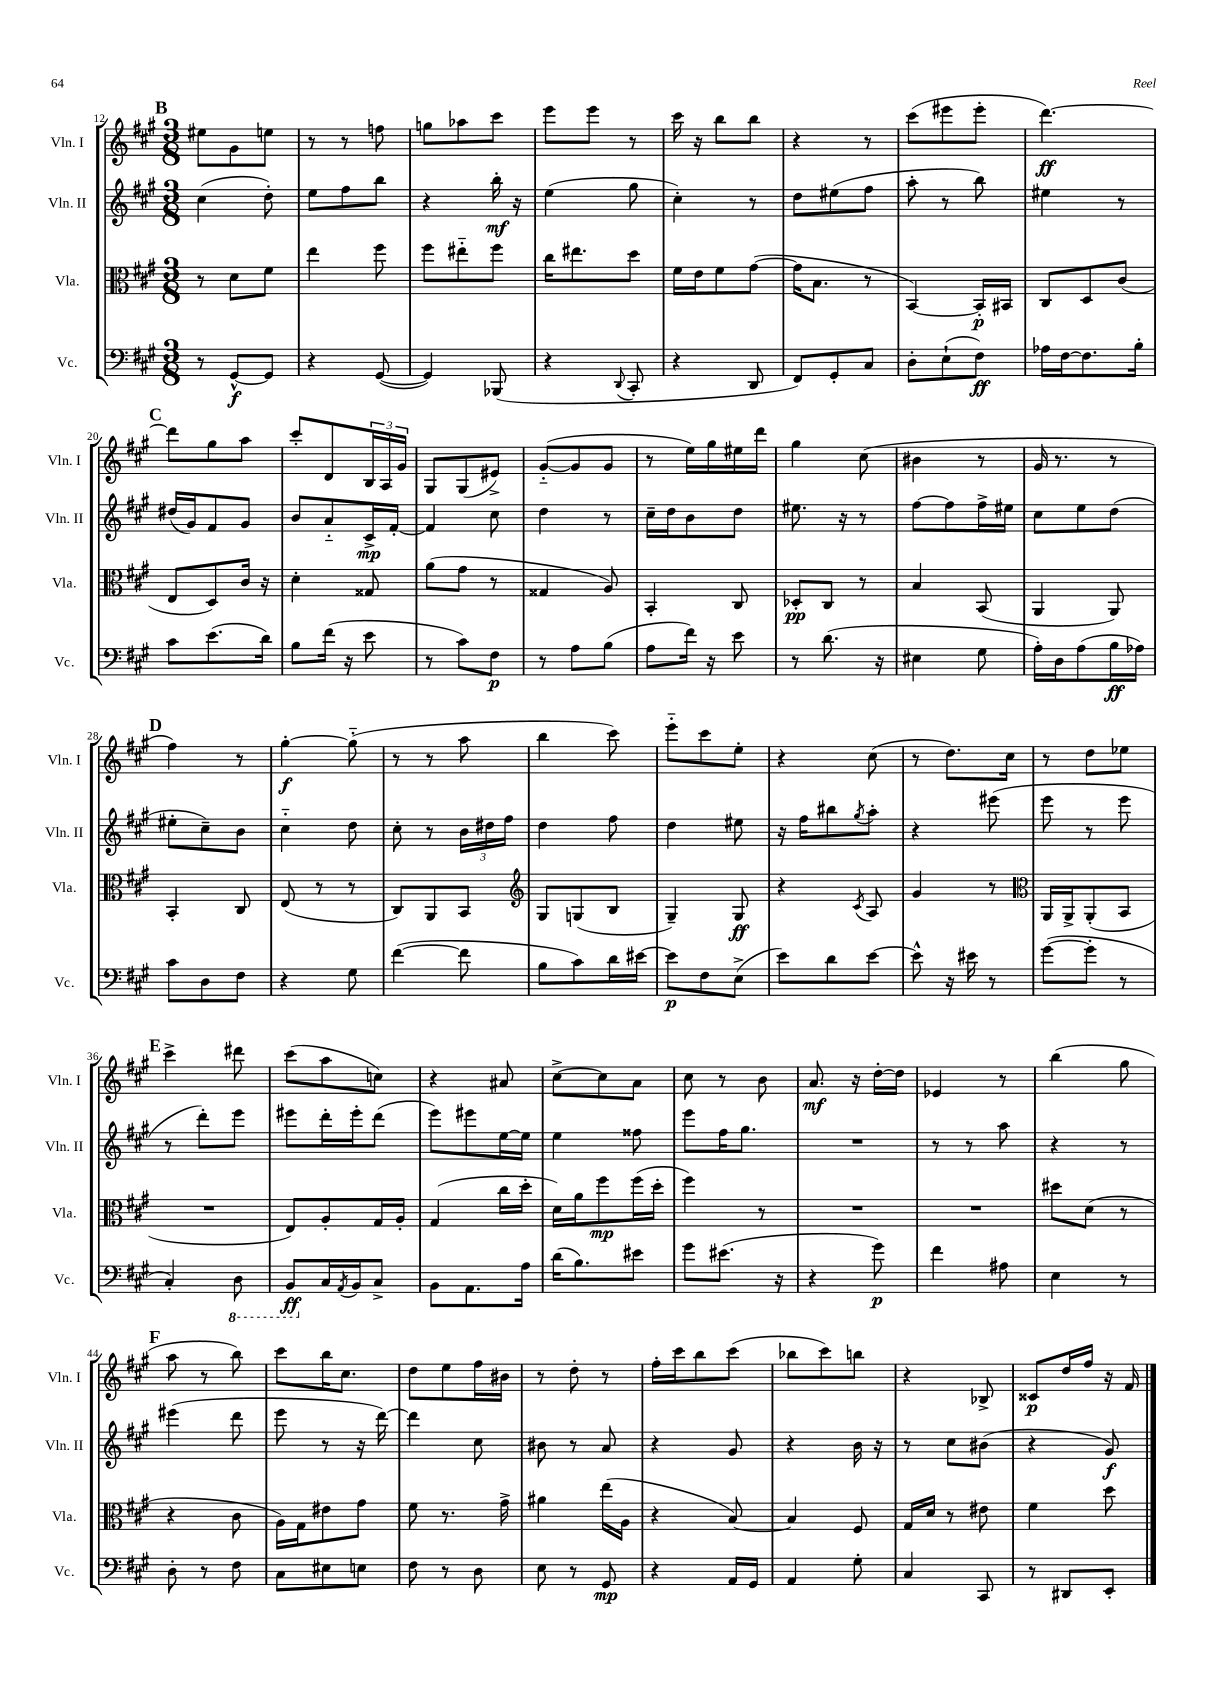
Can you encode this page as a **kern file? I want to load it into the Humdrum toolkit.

**kern	**dynam	**kern	**dynam	**kern	**dynam	**kern	**dynam
*part4	*part4	*part3	*part3	*part2	*part2	*part1	*part1
*staff4	*staff4	*staff3	*staff3	*staff2	*staff2	*staff1	*staff1
*I"Vc.	*	*I"Vla.	*	*I"Vln. II	*	*I"Vln. I	*
*I'Vc.	*	*I'Vla.	*	*I'Vln. II	*	*I'Vln. I	*
*clefF4	*	*clefC3	*	*clefG2	*	*clefG2	*
*k[f#c#g#]	*	*k[f#c#g#]	*	*k[f#c#g#]	*	*k[f#c#g#]	*
*M3/8	*	*M3/8	*	*M3/8	*	*M3/8	*
!!LO:REH:place=s1:t=B
=12	=12	=12	=12	=12	=12	=12	=12
8r	.	8r	.	(4cc#\	.	8ee#X\L	.
[8GG#^^/L	f	8d\L	.	.	.	8g#\	.
8GG#/J]	.	8f#\J	.	8dd'\)	.	8een\J	.
=13	=13	=13	=13	=13	=13	=13	=13
4r	.	4ee\	.	8ee\L	.	8r	.
.	.	.	.	8ff#\	.	8r	.
([8GG#/	.	8ff#\	.	8bb\J	.	8ffn\	.
=14	=14	=14	=14	=14	=14	=14	=14
4GG#/])	.	8ff#\L	.	4r	.	8ggn\L	.
.	.	8ee#X\	.	.	.	8aa-X\	.
(8BBB-X/	.	8ff#\J	.	16bb'\	mf	8ccc#\J	.
.	.	.	.	16r	.	.	.
=15	=15	=15	=15	=15	=15	=15	=15
4r	.	16cc#\KL	.	(4ee\	.	8eee\L	.
.	.	8.ee#X\	.	.	.	.	.
.	.	.	.	.	.	8eee\J	.
8qqDD/	.	.	.	.	.	.	.
8CC#'/	.	8dd\J	.	8gg#\	.	8r	.
=16	=16	=16	=16	=16	=16	=16	=16
4r	.	16f#\LL	.	4cc#'\)	.	16ccc#\	.
.	.	16e\J	.	.	.	16r	.
.	.	8f#\	.	.	.	8bb\L	.
8DD/	.	([8g#\J	.	8r	.	8bb\J	.
=17	=17	=17	=17	=17	=17	=17	=17
8FF#/L)	.	16g#\KL]	.	8dd\L	.	4r	.
.	.	8.B\J	.	.	.	.	.
8GG#'/	.	.	.	(8ee#X\	.	.	.
8C#/J	.	8r	.	8ff#\J	.	8r	.
=18	=18	=18	=18	=18	=18	=18	=18
8D'\L	.	[4BB/)	.	8aa'\	.	(8ccc#\L	.
(8E`\	.	.	.	8r	.	8eee#X\	.
8F#\J)	ff	16BB'/LL]	p	8bb\)	.	8eee#'\J	.
.	.	16BB#X/JJ	.	.	.	.	.
=19	=19	=19	=19	=19	=19	=19	=19
16A-X\LL	.	8C#/L	.	4ee#X\	.	[4.ddd\)	ff
[16F#\J	.	.	.	.	.	.	.
8.F#\]	.	8D/	.	.	.	.	.
.	.	(8c#/J	.	8r	.	.	.
16B'\Jk	.	.	.	.	.	.	.
!!LO:LB:g=z
!!LO:REH:place=s1:t=C
=20	=20	=20	=20	=20	=20	=20	=20
8c#\L	.	8E/L	.	(16dd#X/LL	.	8ddd\L]	.
.	.	.	.	16g#/J)	.	.	.
(8.e\	.	8D/)	.	8f#/	.	8gg#\	.
.	.	16c#/Jk	.	8g#/J	.	8aa\J	.
16d\Jk)	.	16r	.	.	.	.	.
=21	=21	=21	=21	=21	=21	=21	=21
8B\L	.	4d'\	.	8b/L	.	8ccc#'/L	.
(16f#\Jk	.	.	.	8a/	.	8d/	.
16r	.	.	.	.	.	.	.
8e\	.	8G##X/	.	16c#^/L	mp	24B/L	.
.	.	.	.	.	.	24A/	.
.	.	.	.	[16f#'/JJ	.	.	.
.	.	.	.	.	.	24g#/JJ	.
=22	=22	=22	=22	=22	=22	=22	=22
8r	.	(8a\L	.	4f#/]	.	8G#/L	.
8c#\L)	.	8g#\J	.	.	.	(8G#/	.
8F#\J	p	8r	.	8cc#\	.	8e#X^/J)	.
=23	=23	=23	=23	=23	=23	=23	=23
8r	.	4G##X/	.	4dd\	.	([8g#/L	.
8A\L	.	.	.	.	.	8g#/]	.
(8B\J	.	8A/)	.	8r	.	8g#/J	.
=24	=24	=24	=24	=24	=24	=24	=24
8A\L	.	4BB'/	.	16cc#~\LL	.	8r	.
.	.	.	.	16dd\J	.	.	.
16f#\Jk)	.	.	.	8b\	.	16ee\LL)	.
16r	.	.	.	.	.	16gg#\	.
8e\	.	8C#/	.	8dd\J	.	16ee#X\	.
.	.	.	.	.	.	16ddd\JJ	.
=25	=25	=25	=25	=25	=25	=25	=25
8r	.	8D-X'/L	pp	8.ee#X\	.	4gg#\	.
(8.d\	.	8C#/J	.	.	.	.	.
.	.	.	.	16r	.	.	.
.	.	8r	.	8r	.	(8cc#\	.
16r	.	.	.	.	.	.	.
=26	=26	=26	=26	=26	=26	=26	=26
4E#X\	.	4B/	.	[8ff#\L	.	4b#X\	.
.	.	.	.	8ff#\]	.	.	.
8G#\	.	(8BB/	.	16ff#^\L	.	8r	.
.	.	.	.	16ee#X\JJ	.	.	.
=27	=27	=27	=27	=27	=27	=27	=27
16A'\LL)	.	4AA/	.	8cc#\L	.	16g#/	.
16D\J	.	.	.	.	.	8.r	.
(8A\	.	.	.	8ee\	.	.	.
16B\L	ff	8AA/)	.	(8dd\J	.	8r	.
16A-X\JJ)	.	.	.	.	.	.	.
!!LO:LB:g=z
!!LO:REH:place=s1:t=D
=28	=28	=28	=28	=28	=28	=28	=28
8c#\L	.	4BB'/	.	8ee#X'\L	.	4ff#\)	.
8D\	.	.	.	8cc#~\)	.	.	.
8F#\J	.	8C#/	.	8b\J	.	8r	.
=29	=29	=29	=29	=29	=29	=29	=29
4r	.	(8E/	.	4cc#\	.	[4gg#'\	f
.	.	8r	.	.	.	.	.
8G#\	.	8r	.	8dd\	.	(8gg#\]	.
=30	=30	=30	=30	=30	=30	=30	=30
([4f#\	.	8C#/L)	.	8cc#'\	.	8r	.
.	.	8AA/	.	8r	.	8r	.
8f#\]	.	8BB/J	.	24b\LL	.	8aa\	.
.	.	.	.	24dd#X\	.	.	.
.	.	.	.	24ff#\JJ	.	.	.
=31	=31	=31	=31	=31	=31	=31	=31
*	*	*clefG2	*	*	*	*	*
8B\L	.	8G#/L	.	4dd\	.	4bb\	.
8c#\)	.	(8Gn/	.	.	.	.	.
16d\L	.	8B/J	.	8ff#\	.	8ccc#\)	.
[16e#X\JJ	.	.	.	.	.	.	.
=32	=32	=32	=32	=32	=32	=32	=32
8e#\L]	p	4G#~/)	.	4dd\	.	8eee\L	.
8F#\	.	.	.	.	.	8ccc#\	.
(8E^\J	.	8G#/	ff	8ee#X\	.	8ee'\J	.
=33	=33	=33	=33	=33	=33	=33	=33
8e\L)	.	4r	.	16r	.	4r	.
.	.	.	.	16ff#\KL	.	.	.
8d\	.	.	.	8bb#X\	.	.	.
.	.	8qc#/	.	8qgg#/	.	.	.
[8e\J	.	8A/	.	8aa'\J	.	(8cc#\	.
=34	=34	=34	=34	=34	=34	=34	=34
8e^^\]	.	4g#/	.	4r	.	8r	.
16r	.	.	.	.	.	8.dd\L)	.
16e#X\	.	.	.	.	.	.	.
8r	.	8r	.	(8eee#X\	.	.	.
.	.	.	.	.	.	16cc#\Jk	.
=35	=35	=35	=35	=35	=35	=35	=35
*	*	*clefC3	*	*	*	*	*
([8g#\L	.	16AA/LL	.	8eee\	.	8r	.
.	.	16AA^/J	.	.	.	.	.
8g#'\J]	.	(8AA'/	.	8r	.	8dd\L	.
8r	.	8BB/J	.	8eee\	.	8ee-X\J	.
!!LO:LB:g=z
!!LO:REH:place=s1:t=E
=36	=36	=36	=36	=36	=36	=36	=36
4C#'/)	.	4.r	.	8r	.	4ccc#^\	.
.	.	.	.	8ddd'\L)	.	.	.
*8ba	*	*	*	*	*	*	*
8DD\	.	.	.	8eee\J	.	8ddd#X\	.
=37	=37	=37	=37	=37	=37	=37	=37
8BBB/L	ff	8E/L)	.	8eee#X\L	.	(8ccc#\L	.
*X8ba	*	*	*	*	*	*	*
16C#/L	.	8A'/	.	16ddd'\L	.	8aa\	.
8qAA/	.	.	.	.	.	.	.
16BB/J	.	.	.	16eee#'\J	.	.	.
8C#^/J	.	16G#/L	.	(8ddd\J	.	8ccn\J)	.
.	.	16A'/JJ	.	.	.	.	.
=38	=38	=38	=38	=38	=38	=38	=38
8BB\L	.	(4G#/	.	8eee\L)	.	4r	.
8.AA\	.	.	.	8eee#X\	.	.	.
.	.	16cc#\LL	.	[16ee\L	.	8a#X/	.
16A\Jk	.	16dd'\JJ	.	16ee\JJ]	.	.	.
=39	=39	=39	=39	=39	=39	=39	=39
(16d\KL	.	16d\LL)	.	4ee\	.	[8cc#^\L	.
8.B\)	.	16a\J	.	.	.	.	.
.	.	8ff#\	mp	.	.	8cc#\]	.
8e#X\J	.	(16ff#\L	.	8ff##X\	.	8a\J	.
.	.	16dd'\JJ	.	.	.	.	.
=40	=40	=40	=40	=40	=40	=40	=40
8g#\L	.	4ff#\)	.	8eee\L	.	8cc#\	.
(8.e#X\J	.	.	.	16ff#\K	.	8r	.
.	.	.	.	8.gg#\J	.	.	.
.	.	8r	.	.	.	8b\	.
16r	.	.	.	.	.	.	.
=41	=41	=41	=41	=41	=41	=41	=41
4r	.	4.r	.	4.r	.	8.a/	mf
.	.	.	.	.	.	16r	.
8g#\)	p	.	.	.	.	[16dd'\LL	.
.	.	.	.	.	.	16dd\JJ]	.
=42	=42	=42	=42	=42	=42	=42	=42
4f#\	.	4.r	.	8r	.	4e-X/	.
.	.	.	.	8r	.	.	.
8A#X\	.	.	.	8aa\	.	8r	.
=43	=43	=43	=43	=43	=43	=43	=43
4E\	.	8dd#X\L	.	4r	.	(4bb\	.
.	.	(8d\J	.	.	.	.	.
8r	.	8r	.	8r	.	8gg#\	.
!!LO:LB:g=z
!!LO:REH:place=s1:t=F
=44	=44	=44	=44	=44	=44	=44	=44
8D'\	.	4r	.	(4eee#X\	.	8aa\	.
8r	.	.	.	.	.	8r	.
8F#\	.	8c#\	.	8ddd\	.	8bb\)	.
=45	=45	=45	=45	=45	=45	=45	=45
8C#\L	.	16A\LL)	.	8eee\	.	8ccc#\L	.
.	.	16G#\J	.	.	.	.	.
8E#X\	.	8e#X\	.	8r	.	16bb\K	.
.	.	.	.	.	.	8.cc#\J	.
8En\J	.	8g#\J	.	16r	.	.	.
.	.	.	.	[16ddd\)	.	.	.
=46	=46	=46	=46	=46	=46	=46	=46
8F#\	.	8f#\	.	4ddd\]	.	8dd\L	.
8r	.	8.r	.	.	.	8ee\	.
8D\	.	.	.	8cc#\	.	16ff#\L	.
.	.	16g#^\	.	.	.	16b#X\JJ	.
=47	=47	=47	=47	=47	=47	=47	=47
8E\	.	4a#X\	.	8b#X\	.	8r	.
8r	.	.	.	8r	.	8dd'\	.
8GG#/	mp	(16ee\LL	.	8a/	.	8r	.
.	.	16A\JJ	.	.	.	.	.
=48	=48	=48	=48	=48	=48	=48	=48
4r	.	4r	.	4r	.	16ff#'\LL	.
.	.	.	.	.	.	16ccc#\J	.
.	.	.	.	.	.	8bb\	.
16AA/LL	.	[8B/)	.	8g#/	.	(8ccc#\J	.
16GG#/JJ	.	.	.	.	.	.	.
=49	=49	=49	=49	=49	=49	=49	=49
4AA/	.	4B/]	.	4r	.	8bb-X\L	.
.	.	.	.	.	.	8ccc#\)	.
8G#'\	.	8F#/	.	16b\	.	8bbn\J	.
.	.	.	.	16r	.	.	.
=50	=50	=50	=50	=50	=50	=50	=50
4C#/	.	16G#/LL	.	8r	.	4r	.
.	.	16d/JJ	.	.	.	.	.
.	.	8r	.	8cc#\L	.	.	.
8CC#/	.	8e#X\	.	(8b#X\J	.	8B-X^/	.
=51	=51	=51	=51	=51	=51	=51	=51
8r	.	4f#\	.	4r	.	8c##X/L	p
8DD#X/L	.	.	.	.	.	16dd/L	.
.	.	.	.	.	.	16ff#/JJ	.
8EE'/J	.	8dd\	.	8g#/)	f	16r	.
.	.	.	.	.	.	16f#/	.
==	==	==	==	==	==	==	==
*-	*-	*-	*-	*-	*-	*-	*-
